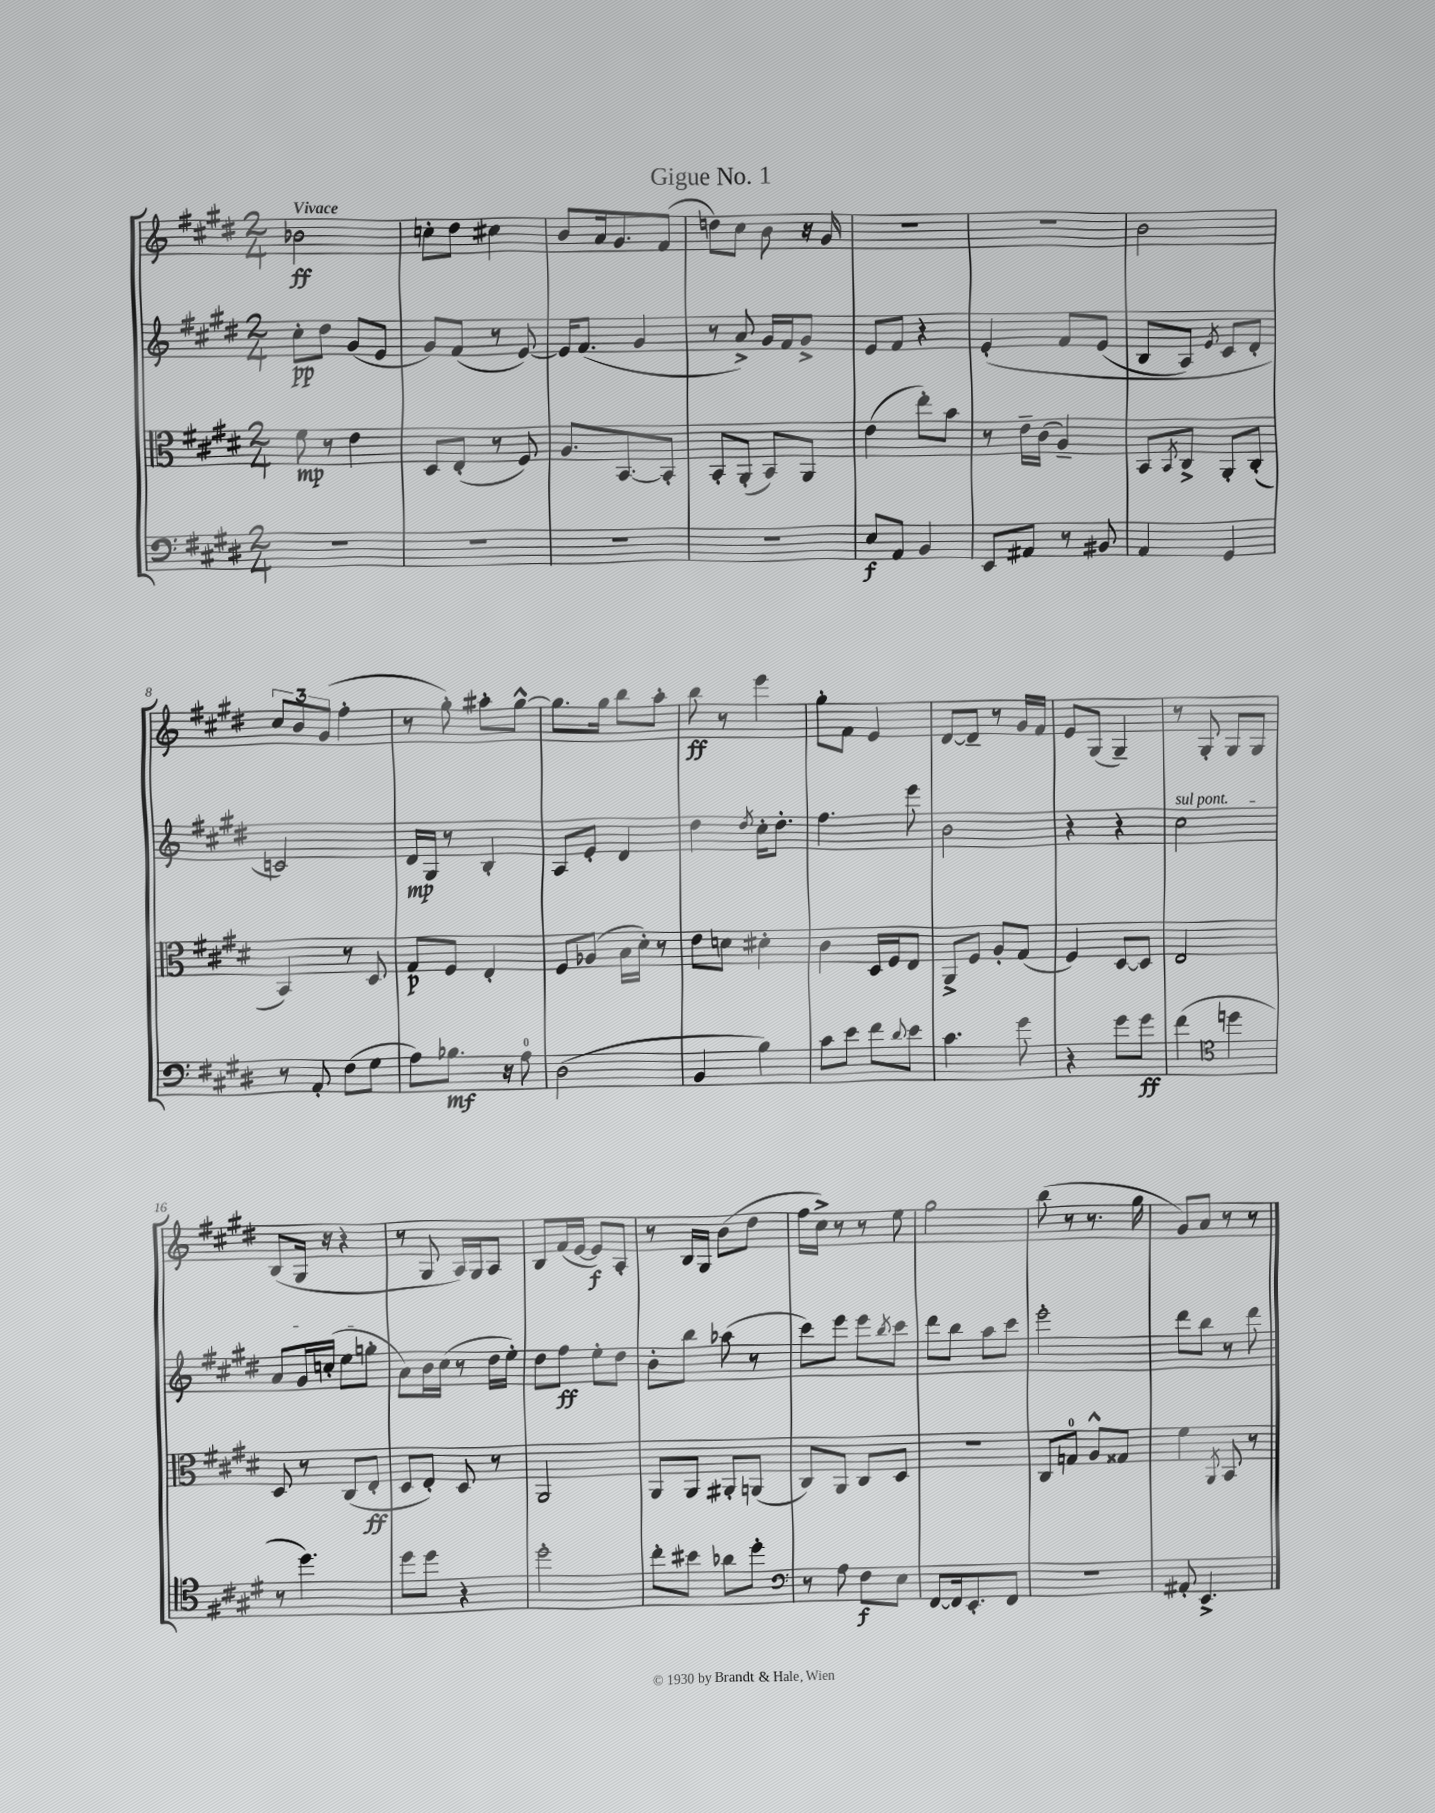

**kern	**dynam	**kern	**dynam	**kern	**dynam	**kern	**dynam
*part4	*part4	*part3	*part3	*part2	*part2	*part1	*part1
*staff4	*staff4	*staff3	*staff3	*staff2	*staff2	*staff1	*staff1
*clefF4	*	*clefC3	*	*clefG2	*	*clefG2	*
*k[f#c#g#d#]	*	*k[f#c#g#d#]	*	*k[f#c#g#d#]	*	*k[f#c#g#d#]	*
*M2/4	*	*M2/4	*	*M2/4	*	*M2/4	*
=1	=1	=1	=1	=1	=1	=1	=1
!	!	!	!	!	!	!LO:TX:a:B:t=Vivace	!
2r	.	8f#\	mp	8cc#'\L	pp	2b-X\	ff
.	.	8r	.	8dd#\J	.	.	.
.	.	4e\	.	(8g#/L	.	.	.
.	.	.	.	8e/J	.	.	.
=2	=2	=2	=2	=2	=2	=2	=2
2r	.	8D#/L	.	8g#/L)	.	8ccn'\L	.
.	.	(8E'/J	.	(8f#/J	.	8dd#\J	.
.	.	8r	.	8r	.	4cc#X\	.
.	.	8F#/)	.	[8e/)	.	.	.
=3	=3	=3	=3	=3	=3	=3	=3
2r	.	8.A/L	.	16e/KL]	.	8b/L	.
.	.	.	.	(8.f#/J	.	.	.
.	.	.	.	.	.	16a/k	.
.	.	[8.BB/	.	.	.	8.g#/	.
.	.	.	.	4g#/	.	.	.
.	.	8BB'/J]	.	.	.	(8f#/J	.
=4	=4	=4	=4	=4	=4	=4	=4
2r	.	8BB'/L	.	8r	.	8ddn\L)	.
.	.	(8AA'/J	.	8a^/)	.	8cc#\J	.
.	.	8BB/L)	.	16g#/LL	.	8b\	.
.	.	.	.	16f#/J	.	.	.
.	.	8AA/J	.	8g#^/J	.	16r	.
.	.	.	.	.	.	16g#/	.
=5	=5	=5	=5	=5	=5	=5	=5
8E/L	f	(4e\	.	8e/L	.	2r	.
8AA/J	.	.	.	8f#/J	.	.	.
4BB/	.	8ee'\L)	.	4r	.	.	.
.	.	8b\J	.	.	.	.	.
=6	=6	=6	=6	=6	=6	=6	=6
8EE/L	.	8r	.	(4e'/	.	2r	.
8AA#X/J	.	16e~\LL	.	.	.	.	.
.	.	(16c#\JJ	.	.	.	.	.
8r	.	4A~/)	.	8f#/L	.	.	.
8BB#X/	.	.	.	(8e/J	.	.	.
=7	=7	=7	=7	=7	=7	=7	=7
4AA/	.	8BB/L	.	8B/L	.	2b\	.
.	.	8qBB/	.	.	.	.	.
.	.	8C#^/J	.	8A/J)	.	.	.
.	.	.	.	8qe/	.	.	.
4GG#/	.	8AA'/L	.	8c#/L	.	.	.
.	.	(8C#'/J	.	8d#'/J	.	.	.
!!LO:LB:g=z
=8	=8	=8	=8	=8	=8	=8	=8
8r	.	4BB/)	.	2cn/)	.	12cc#/L	.
.	.	.	.	.	.	12b/	.
8AA'/	.	.	.	.	.	.	.
.	.	.	.	.	.	(12g#/J	.
(8F#\L	.	8r	.	.	.	4ff#'\	.
8G#\J	.	8D#/	.	.	.	.	.
=9	=9	=9	=9	=9	=9	=9	=9
8A\L)	.	8G#/L	p	16d#/LL	mp	8r	.
.	.	.	.	16G#/JJ	.	.	.
8.B-X\J	mf	8F#/J	.	8r	.	8gg#'\)	.
.	.	4E'/	.	4B'/	.	8aa#X'\L	.
16r	.	.	.	.	.	.	.
8A\	.	.	.	.	.	[8gg#^^\J	.
=10	=10	=10	=10	=10	=10	=10	=10
(2D#\	.	8F#/L	.	8A/L	.	8.gg#\L]	.
.	.	(8A-X/J	.	8e'/J	.	.	.
.	.	.	.	.	.	16gg#\Jk	.
.	.	16B\LL	.	4d#/	.	8bb\L	.
.	.	16d#'\JJ)	.	.	.	.	.
.	.	8r	.	.	.	8aa'\J	.
=11	=11	=11	=11	=11	=11	=11	=11
4BB/	.	8e\L	.	4dd#\	.	8bb\	ff
.	.	8dn\J	.	.	.	8r	.
.	.	.	.	8qdd#/	.	.	.
4B\)	.	4d#X'\	.	16cc#'\KL	.	4eee\	.
.	.	.	.	8.dd#'\J	.	.	.
=12	=12	=12	=12	=12	=12	=12	=12
8c#\L	.	4c#\	.	4.ff#\	.	8gg#'\L	.
8e\J	.	.	.	.	.	8f#\J	.
8f#\L	.	16D#/LL	.	.	.	4e/	.
.	.	16F#/J	.	.	.	.	.
8qqd#/	.	.	.	.	.	.	.
8e\J	.	8E/J	.	8eee\	.	.	.
=13	=13	=13	=13	=13	=13	=13	=13
4.c#\	.	8AA^/L	.	2b\	.	[8d#/L	.
.	.	8F#/J	.	.	.	8d#~/J]	.
.	.	8A'/L	.	.	.	8r	.
8g#\	.	(8G#/J	.	.	.	16g#/LL	.
.	.	.	.	.	.	16f#/JJ	.
=14	=14	=14	=14	=14	=14	=14	=14
4r	.	4F#/)	.	4r	.	8e/L	.
.	.	.	.	.	.	(8G#/J	.
8g#\L	.	[8D#/L	.	4r	.	4G#~/)	.
8g#\J	ff	8D#/J]	.	.	.	.	.
=15	=15	=15	=15	=15	=15	=15	=15
!	!	!	!	!LO:TX:a:i:t=sul pont.	!	!	!
(4f#\	.	2E/	.	2cc#\	.	8r	.
.	.	.	.	.	.	8G#'/	.
*clefC4	*	*	*	*	*	*	*
4ddn\	.	.	.	.	.	8G#/L	.
.	.	.	.	.	.	8G#/J	.
!!LO:LB:g=z
=16	=16	=16	=16	=16	=16	=16	=16
8r	.	8D#/	.	8a/L	.	(8B/L	.
4.dd#\)	.	8r	.	16g#/L	.	16G#/Jk	.
.	.	.	.	(16ccn'/JJ	.	16r	.
.	.	(8C#/L	.	8ee\L	.	4r	.
.	.	8E'/J	ff	8ggn'\J	.	.	.
=17	=17	=17	=17	=17	=17	=17	=17
8dd#\L	.	8D#/L	.	8a\L)	.	8r	.
8dd#\J	.	8E'/J)	.	16b\L	.	8G#/	.
.	.	.	.	(16cc#\JJ	.	.	.
4r	.	8D#/	.	8r	.	16A/LL)	.
.	.	.	.	.	.	16G#/J	.
.	.	8r	.	16dd#\LL	.	8A/J	.
.	.	.	.	16ee'\JJ)	.	.	.
=18	=18	=18	=18	=18	=18	=18	=18
2dd#'\	.	2AA/	.	8dd#\L	.	8B/L	.
.	.	.	.	8ff#\J	ff	(16f#/L	.
.	.	.	.	.	.	[16e/JJ	.
.	.	.	.	8ee'\L	.	8e/L])	f
.	.	.	.	8dd#\J	.	8A'/J	.
=19	=19	=19	=19	=19	=19	=19	=19
8cc#'\L	.	8AA/L	.	8b'\L	.	8r	.
8b#X\J	.	8AA/J	.	8bb\J	.	16B/LL	.
.	.	.	.	.	.	16G#/JJ	.
8a-X\L	.	8AA#X'/L	.	(8aa-X\	.	(8b\L	.
8dd#'\J	.	(8AAn/J	.	8r	.	8dd#\J	.
=20	=20	=20	=20	=20	=20	=20	=20
*clefF4	*	*	*	*	*	*	*
8r	.	8C#/L)	.	8ccc#\L)	.	16ff#\LL	.
.	.	.	.	.	.	16cc#^\JJ)	.
8A\	.	8AA/J	.	8eee\J	.	8r	.
8F#\L	f	8C#/L	.	8eee\L	.	8r	.
.	.	.	.	8qbb/	.	.	.
8E\J	.	8D#/J	.	8ccc#\J	.	8ee\	.
=21	=21	=21	=21	=21	=21	=21	=21
[8FF#/L	.	2r	.	8ddd#\L	.	2gg#\	.
16FF#/k]	.	.	.	8bb\J	.	.	.
8.EE'/	.	.	.	.	.	.	.
.	.	.	.	8aa\L	.	.	.
8FF#/J	.	.	.	8ccc#\J	.	.	.
=22	=22	=22	=22	=22	=22	=22	=22
2r	.	8C#/L	.	2eee'\	.	(8bb\	.
.	.	8Gn/J	.	.	.	8r	.
.	.	8A^^/L	.	.	.	8.r	.
.	.	8G##X/J	.	.	.	.	.
.	.	.	.	.	.	16gg#\	.
=23	=23	=23	=23	=23	=23	=23	=23
8AA#X'/	.	4f#\	.	8ddd#\L	.	8g#/L)	.
4.EE^/	.	.	.	8bb\J	.	8a/J	.
.	.	8qAA/	.	.	.	.	.
.	.	8BB/	.	8r	.	8r	.
.	.	8r	.	8ddd#\	.	8r	.
==	==	==	==	==	==	==	==
*-	*-	*-	*-	*-	*-	*-	*-
